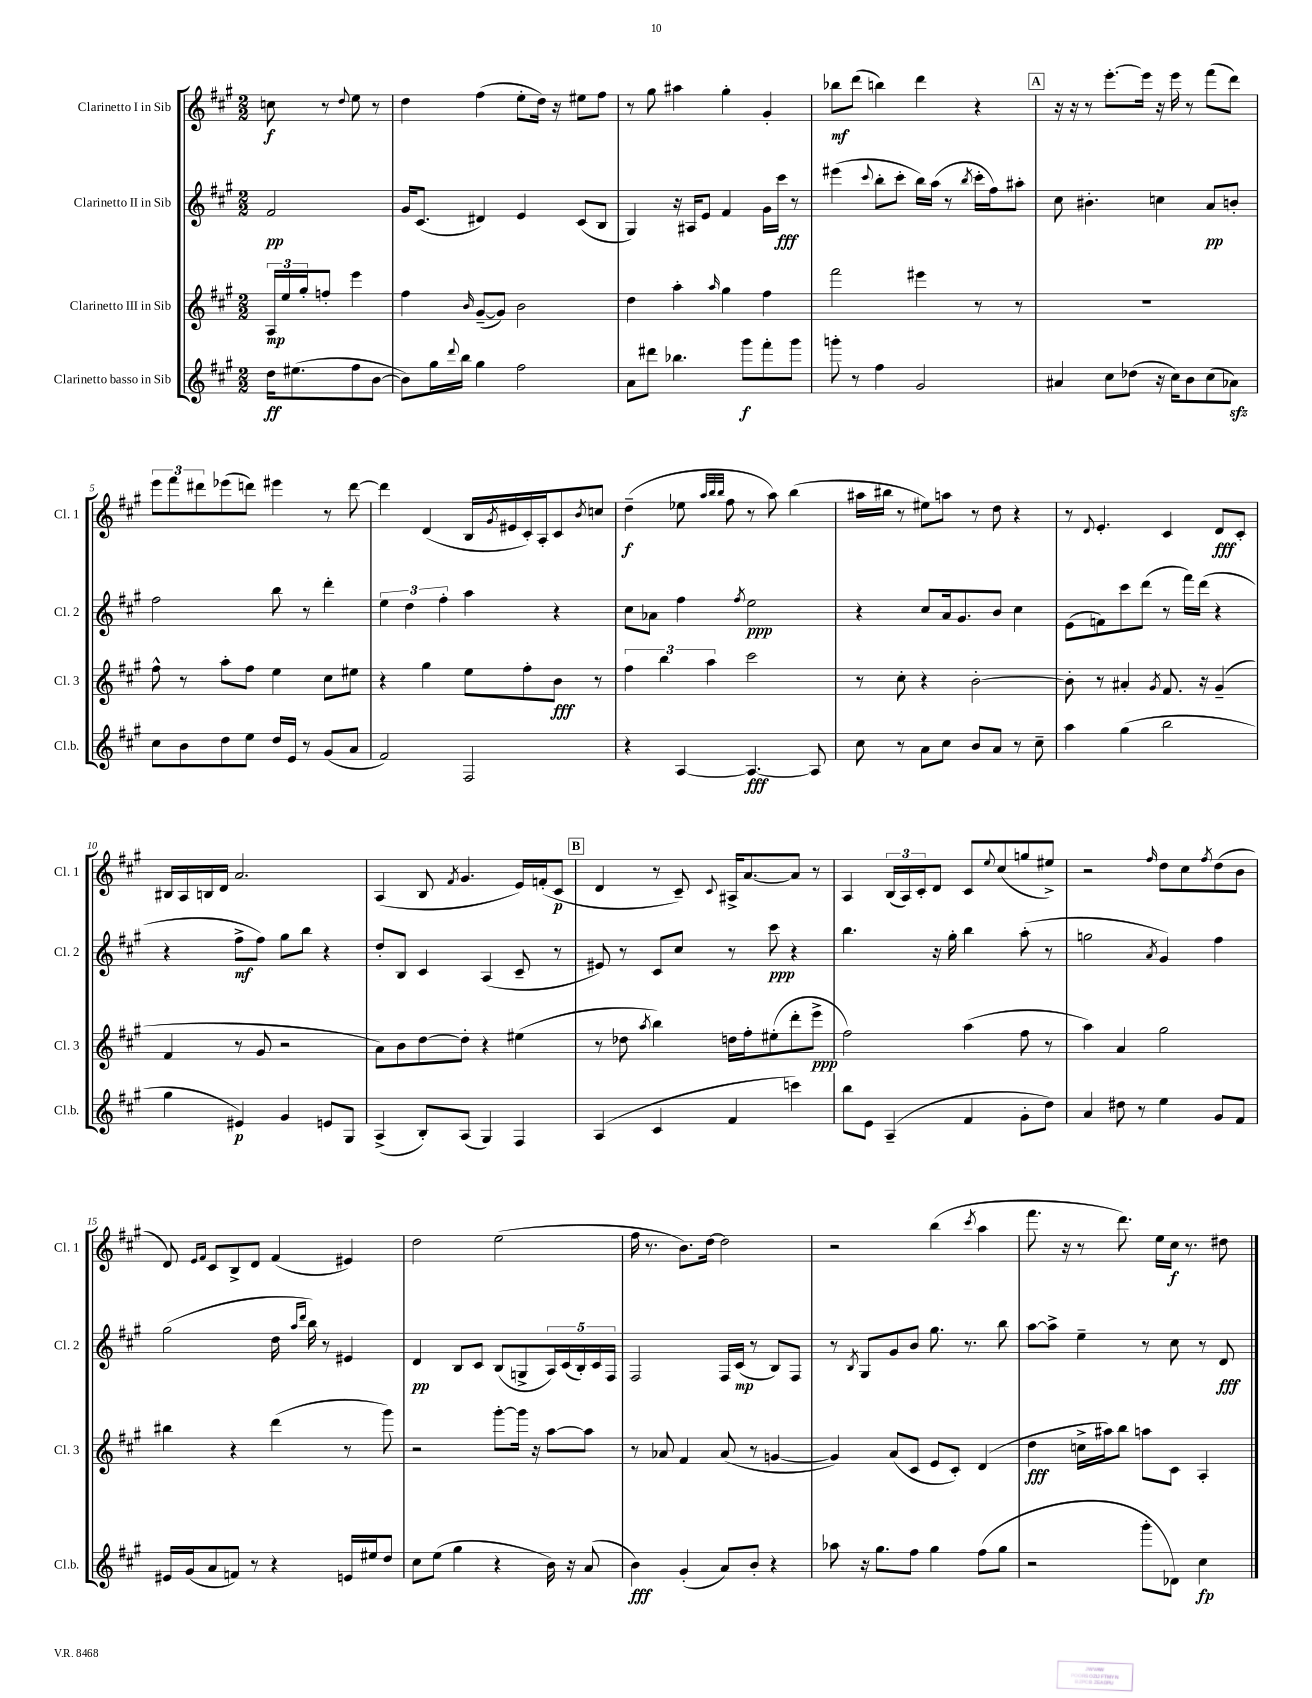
<<
\new StaffGroup <<
\new Staff = "s0" \with { instrumentName = "Clarinetto I in Sib" shortInstrumentName = "Cl. 1" } {
    \clef treble \key a \major \numericTimeSignature \time 2/2 \partial 2
    c''8\f r8 \appoggiatura { d''8 } e''8 r8 |
    d''4 fis''4( e''8-. d''16) r16 eis''8 fis''8 |
    r8 gis''8 ais''4 gis''4-. gis'4-. |
    bes''8\mf d'''8( b''4) d'''4 r4 |
    \mark \markup { \box "A" } r16 r16 r8 e'''8.~-. e'''16 r16 e'''16 r8 fis'''8( d'''8) |
    \tuplet 3/2 { e'''8 fis'''8 dis'''8 } ees'''8( d'''8) eis'''4 r8 d'''8~ |
    d'''4 d'4( b16 \acciaccatura { gis'8 } eis'16 cis'16-.) a16-. cis'8 \acciaccatura { b'8 } c''8 |
    d''4--\f( ees''8 \grace { a''32 b''32 b''32 } fis''8 r8 a''8) b''4( |
    ais''16 bis''16 r8 eis''8) a''8 r8 d''8 r4 |
    r8 \appoggiatura { d'8 } e'4.-. cis'4 d'8\fff cis'8-. |
    bis16 a16 b16 d'16 a'2. |
    a4( b8 \acciaccatura { fis'8 } gis'4. e'16) f'16-.( cis'8\p |
    \mark \markup { \box "B" } d'4 r8 cis'8--) \appoggiatura { cis'8 } ais16-> a'8.~ a'8 r8 |
    a4 \tuplet 3/2 { b16( a16) cis'16-. } d'8 cis'8 \appoggiatura { e''8 } cis''8( g''8 eis''8->) |
    r2 \grace { fis''16 } d''8 cis''8 \acciaccatura { fis''8 } d''8( b'8 |
    d'8) \grace { e'16 fis'16 } cis'8 b8-> d'8 fis'4( eis'4) |
    d''2 e''2( |
    fis''16 r8. b'8.) d''16~ d''2 |
    r2 b''4( \acciaccatura { cis'''8 } a''4 |
    fis'''8. r16 r8 d'''8.) e''16 cis''16\f r8. dis''8 \bar "|." |
}
\new Staff = "s1" \with { instrumentName = "Clarinetto II in Sib" shortInstrumentName = "Cl. 2" } {
    \clef treble \key a \major \numericTimeSignature \time 2/2 \partial 2
    fis'2\pp |
    gis'16 cis'8.( dis'4) e'4 cis'8( b8 |
    gis4) r16 ais16 e'8 fis'4 gis'16 cis'''16\fff r8 |
    eis'''4( \appoggiatura { cis'''8 } b''8-. cis'''8-. b''16) a''16( r8 \acciaccatura { b''8 } cis'''16-. fis''16) ais''8-. |
    \mark \markup { \box "A" } cis''8 bis'4.-. c''4 a'8\pp b'8-. |
    fis''2 b''8 r8 d'''4-. |
    \tuplet 3/2 { e''4 d''4 fis''4-. } a''4 r4 |
    cis''8 aes'8 fis''4 \acciaccatura { fis''8 } e''2\ppp |
    r4 cis''8 a'16 gis'8. b'8 cis''4 |
    e'8( f'8) cis'''8 d'''8( r8 fis'''16) d'''16( r4 |
    r4 fis''8->\mf fis''8) gis''8 b''8 r4 |
    d''8-. b8 cis'4 a4( cis'8-- r8 |
    \mark \markup { \box "B" } eis'8) r8 cis'8 cis''8 r8 cis'''8\ppp r4 |
    b''4. r16 gis''16-. b''4 a''8-.( r8 |
    g''2 \acciaccatura { a'8 } gis'4) fis''4 |
    gis''2( d''16 \grace { a''16 d'''16 } b''16) r8 eis'4 |
    d'4\pp b8 cis'8 b8( g8-> \tuplet 5/4 { a16) cis'16( b16-.) cis'16 fis16 } |
    fis2 fis16 cis'16\mp( r8 b8) fis8 |
    r8 \acciaccatura { b8 } gis8 gis'8 b'8 gis''8. r8. b''8 |
    a''8~ a''8-> e''4-- r8 cis''8 r8 d'8\fff \bar "|." |
}
\new Staff = "s2" \with { instrumentName = "Clarinetto III in Sib" shortInstrumentName = "Cl. 3" } {
    \clef treble \key a \major \numericTimeSignature \time 2/2 \partial 2
    \tuplet 3/2 { a16\mp e''16 gis''16-. } f''8-. e'''4 |
    fis''4 \grace { b'16 } gis'8~--( gis'8) b'2 |
    d''4 a''4-. \grace { a''16 } gis''4 fis''4 |
    fis'''2 eis'''4 r8 r8 |
    \mark \markup { \box "A" } R1 |
    fis''8-^ r8 a''8-. fis''8 e''4 cis''8 eis''8 |
    r4 gis''4 e''8 fis''8-. b'8\fff r8 |
    \tuplet 3/2 { fis''4 b''4 a''4 } cis'''2 |
    r8 cis''8-. r4 b'2~-. |
    b'8-. r8 ais'4-. \acciaccatura { gis'8 } fis'8. r16 gis'4--( |
    fis'4 r8 gis'8 r2 |
    a'8) b'8 d''8~ d''8-. r4 eis''4( |
    \mark \markup { \box "B" } r8 des''8 \acciaccatura { a''8 } b''4) d''16 fis''16-. eis''8-.( d'''8-. e'''8->\ppp |
    fis''2) a''4( fis''8 r8 |
    a''4) a'4 gis''2 |
    bis''4 r4 d'''4( r8 gis'''8) |
    r2 gis'''8~-. gis'''16 r16 a''8~ a''8 |
    r8 aes'8 fis'4 aes'8( r8 g'4~ |
    g'4) a'8( cis'8 e'8 cis'8-.) d'4( |
    d''4\fff c''16-> ais''16) b''8 a''8 cis'8 a4-. \bar "|." |
}
\new Staff = "s3" \with { instrumentName = "Clarinetto basso in Sib" shortInstrumentName = "Cl.b." } {
    \clef treble \key a \major \numericTimeSignature \time 2/2 \partial 2
    d''16\ff eis''8.( fis''8 b'8~ |
    b'8) gis''16 \appoggiatura { d'''8 } b''16 gis''4 fis''2 |
    a'8 dis'''8 bes''4. gis'''8\f fis'''8-. gis'''8 |
    g'''8-. r8 fis''4 gis'2 |
    \mark \markup { \box "A" } ais'4 cis''8 des''8( r16 cis''16) b'8 cis''8( aes'8\sfz) |
    cis''8 b'8 d''8 e''8 d''16 e'16 r8 gis'8( a'8 |
    fis'2) fis2 |
    r4 a4~ a4.~\fff a8 |
    cis''8 r8 a'8 cis''8 b'8 a'8 r8 cis''8-- |
    a''4 gis''4( b''2 |
    gis''4 eis'4\p) gis'4 e'8 gis8 |
    a4->( b8-.) a8( gis4) fis4 |
    \mark \markup { \box "B" } a4( cis'4 fis'4 c'''4) |
    b''8 e'8 a4--( fis'4 gis'8-. d''8) |
    a'4 dis''8 r8 e''4 gis'8 fis'8 |
    eis'16 gis'16( a'8 f'8) r8 r4 e'16 eis''16 d''8 |
    cis''8 e''8( gis''4 r4 b'16) r16 a'8( |
    b'4\fff) gis'4-.( a'8) b'8-. r4 |
    aes''8 r16 gis''8. fis''8 gis''4 fis''8( gis''8 |
    r2 gis'''8-. des'8) cis''4\fp \bar "|." |
}
>>
>>
